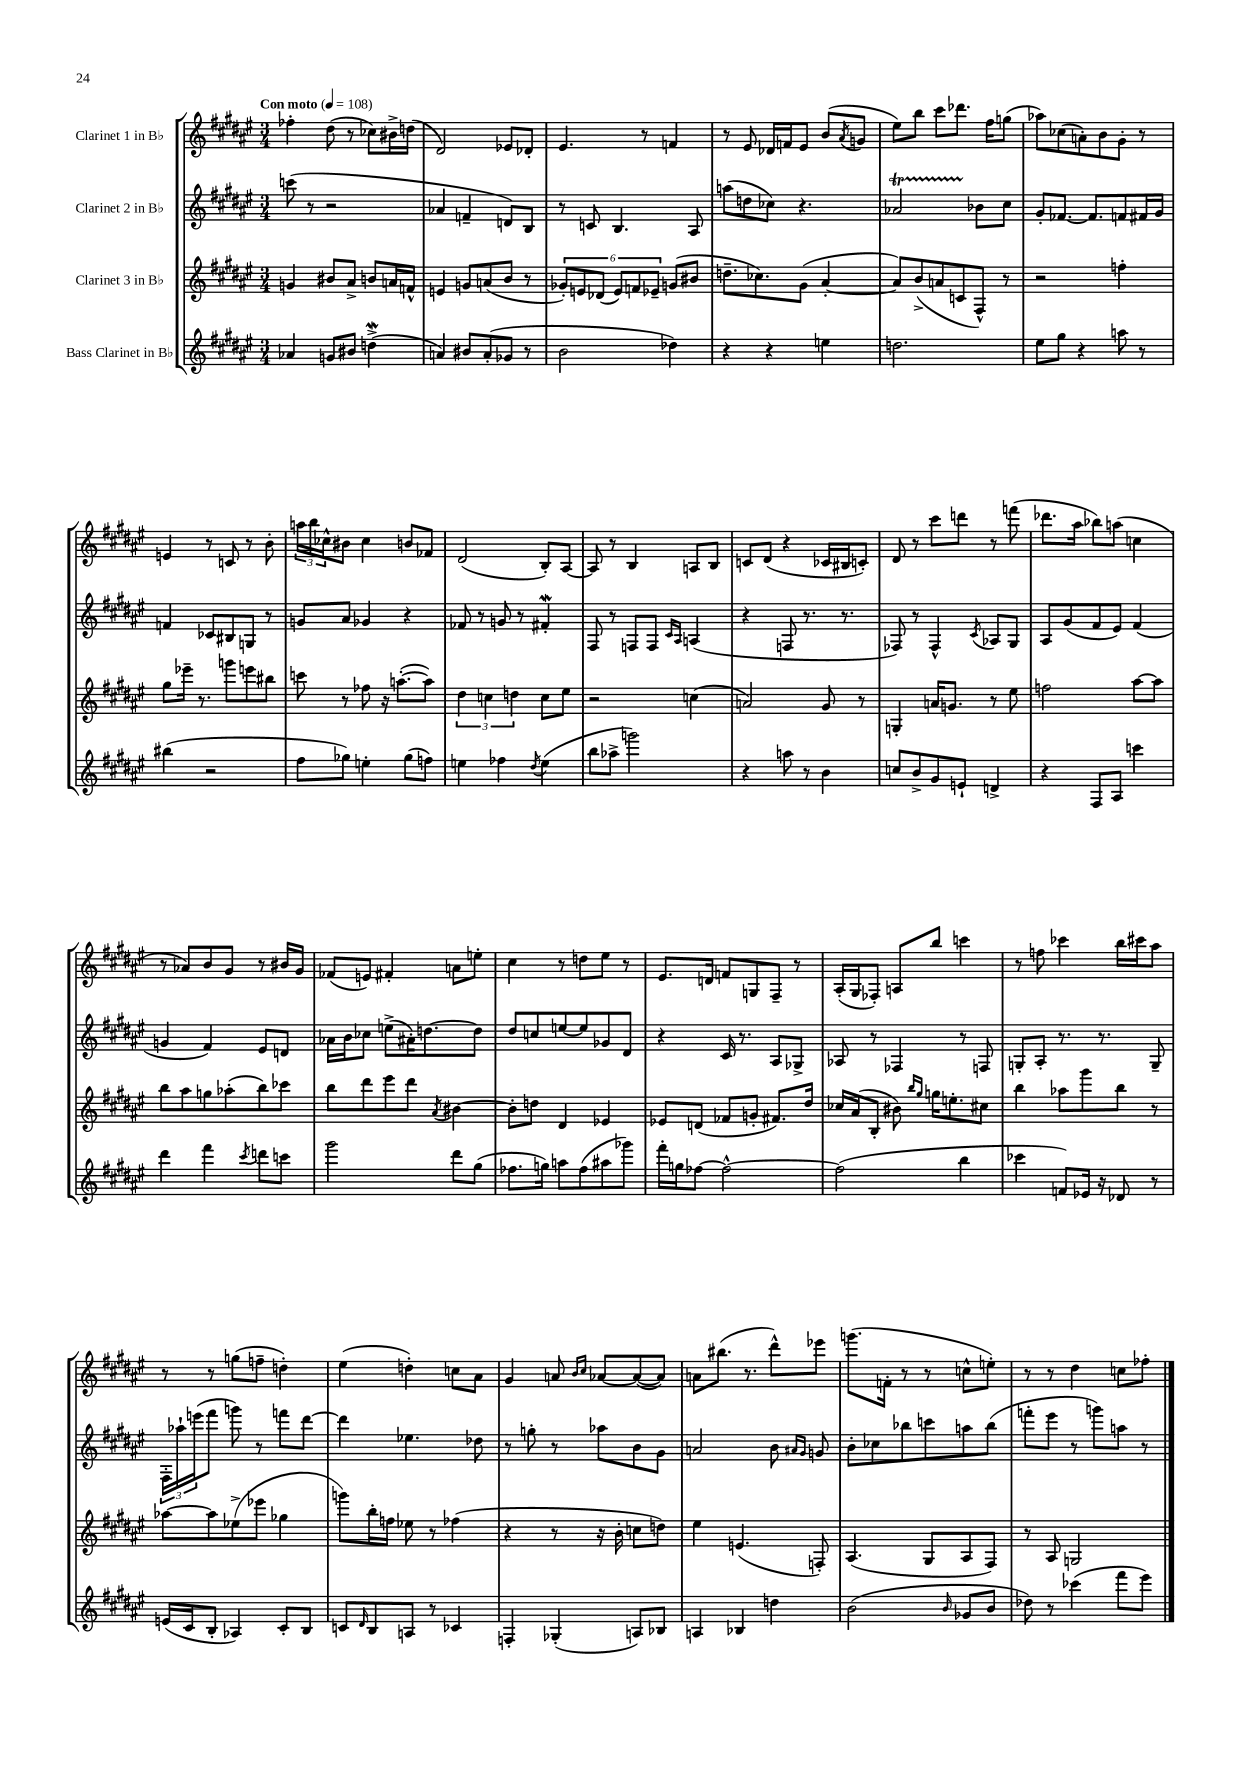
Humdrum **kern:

**kern	**kern	**kern	**kern
*staff4	*staff3	*staff2	*staff1
*clefG2	*clefG2	*clefG2	*clefG2
*k[f#c#g#d#a#e#]	*k[f#c#g#d#a#e#]	*k[f#c#g#d#a#e#]	*k[f#c#g#d#a#e#]
*M3/4	*M3/4	*M3/4	*M3/4
*MM108	*MM108	*MM108	*MM108
4a-	4g	(8ccc	4ff-'
.	.	8r	.
8g	8b#	2r	(8dd#
8b#	8a#^	.	8r
(4dd^	8b	.	8cc-)
.	16a	.	16b#^
.	16f^^	.	(16dd
=	=	=	=
4a)	4e	4a-	2d#)
8b#	8g	4f~	.
(8a'	(8a	.	.
8g-	8b	8d)	8e-
8r	8r	8B	8d-'
=	=	=	=
2b	12g-')	8r	4.e#
.	12e	.	.
.	.	8c	.
.	(12d-	.	.
.	12e)	4.B	.
.	12f	.	.
.	.	.	8r
.	12e-~	.	.
4dd-)	(8g	.	4f
.	8b#	8A#	.
=	=	=	=
4r	8.dd~	(8aa	8r
.	.	8dd	8e#
.	8.cc-)	.	.
4r	.	8cc-)	16d-
.	.	.	16f
.	(8g#	4.r	8e#
4ee	[4a#'	.	(8b
.	.	.	8qa#
.	.	.	8g
=	=	=	=
2.dd	8a#])	2a-	8ee#)
.	(8b^	.	8bb
.	8a	.	8ccc#
.	8c	.	8.ddd-
.	8F#^^)	8b-	.
.	.	.	16ff#
.	8r	8cc#	(8gg
=	=	=	=
8ee#	2r	8g#'	8aa-)
8gg#	.	[8.f-	(8cc-
4r	.	.	8a')
.	.	8.f-]	.
.	.	.	8b
8aa	4ff'	8f	8g#'
8r	.	16f#	8r
.	.	16g#	.
=	=	=	=
(4bb#	8gg#	4f	4e
.	16eee-~	.	.
.	8.r	.	.
2r	.	8c-	8r
.	8ggg	8B#	8c
.	8eee	8G	8r
.	8bb#	8r	8b'
=	=	=	=
8ff#	8ccc	8g	24aa
.	.	.	24bb
.	.	.	24cc-^^
8gg-)	8r	8a#	8b#
4ee'	8ff-	4g-	4cc-
.	16r	.	.
.	([8.aa'	.	.
(8gg-	.	4r	8b
8ff)	8aa])	.	8f-
=	=	=	=
4ee	6dd#	8f-	(2d#
.	.	8r	.
.	6cc	.	.
4ff-	.	8g	.
.	6dd	.	.
.	.	8r	.
8qdd#	.	.	.
(4ee	8cc	4f#'	8B')
.	8ee#	.	[8A#
=	=	=	=
8bb	2r	8F#	8A#]
8aa-^	.	8r	8r
2ggg)	.	8F	4B
.	.	8F	.
.	.	16qqc#	.
.	.	16qqA#	.
.	(4cc	(4A	8A
.	.	.	8B
=	=	=	=
4r	2a)	4r	8c
.	.	.	(8d#
8aa	.	8F	4r
8r	.	8.r	.
4b	8g#	.	16c-
.	.	8.r	16B#
.	8r	.	8c')
=	=	=	=
8cc	4G'	8F-)	8d#
8b^	.	8r	8r
8g#	16a	4F-^^	8ccc#
.	8.g	.	.
8e`	.	.	8ddd
.	.	8qc#	.
4d^	8r	8A-	8r
.	8ee#	8G#	(8fff
=	=	=	=
4r	2ff	8A#	8.ddd-
.	.	(8g#	.
.	.	.	16aa#
8F#	.	8f#	8bb-)
8A#	.	8e#)	(8aa
4ccc	[8aa#	(4f#	4cc
.	8aa#]	.	.
=	=	=	=
4ddd#	8bb	4g	8r
.	8aa#	.	8a-)
4fff#	8gg	4f#)	8b
.	(8aa-'	.	8g#
8qccc#	.	.	.
8ddd	8bb)	8e#	8r
8ccc	8ccc-	8d	16b#
.	.	.	16g#
=	=	=	=
2ggg#	8bb	16a-	(8f-
.	.	16b	.
.	8ddd#	8cc-	8e)
.	8eee#	(8ee^	4f#'
.	8ddd#	16a#')	.
.	.	[8.dd	.
.	8qa#	.	.
8ddd#	[4b#	.	8a
(8gg#	.	8dd]	8ee'
=	=	=	=
8.ff-	8b#']	8dd#	4cc#
.	8dd	8cc	.
16gg)	.	.	.
8aa	4d#	[8ee	8r
(8ff-	.	8ee]	8dd
8aa#	4e-	8g-	8ee#
8ggg-)	.	8d#	8r
=	=	=	=
16fff#'	8e-	4r	8.e#
16gg	.	.	.
[8ff-	(8d	.	.
.	.	.	16d
2ff-^^_	8f-	16c#	8f
.	.	8.r	.
.	8g'	.	8G
.	8.f#)	8A#	8F#~
.	.	8G-^	8r
.	16dd#	.	.
=	=	=	=
(2ff-]	16cc-	8A-	(16A#'
.	(16a#	.	16G#
.	8B'	8r	8F-')
.	8b#)	4F-	8A
.	16qqbb	.	.
.	16qqgg#	.	.
.	16gg	.	8bb
.	8.ee'	.	.
4bb	.	8r	4ccc
.	8cc#	8F	.
=	=	=	=
4ccc-	4bb	8G'	8r
.	.	8A#'	8ff
8f)	8aa-	8.r	4ccc-
16e-	8ggg#	.	.
16r	.	8.r	.
8d-	8bb	.	16bb
.	.	.	16ccc#
8r	8r	8G~	8aa#
=	=	=	=
(16e	[8aa-	24F#'	8r
.	.	24aa-`	.
16c#	.	.	.
.	.	(24eee	.
8B'	8aa-]	8fff#	8r
4A-)	(8ee-^	8ggg)	(8gg
.	8eee-	8r	8ff~
8c#'	4gg-	8fff	4dd')
8B	.	[8ddd#	.
=	=	=	=
8c	8ggg)	4ddd#]	(4ee#
16qqd#	.	.	.
8B	16bb'	.	.
.	16ff	.	.
8A	8ee-	4.ee-	4dd')
8r	8r	.	.
4c-	(4ff-	.	8cc
.	.	8dd-	8a#
=	=	=	=
4F'	4r	8r	4g#
.	.	8gg'	.
(4G-'	8r	8r	8a
.	.	.	16qqb
.	.	.	16qqcc#
.	16r	8aa-	[8a-
.	16b'	.	.
8A)	8cc	8b	(8a-_
8B-	8dd)	8g#	8a-])
=	=	=	=
4A	4ee#	2a	8a
.	.	.	(8.bb#
4B-	(4.e	.	.
.	.	.	8.r
4dd	.	8b	8ddd#^^)
.	.	16qqa#	.
.	.	16qqg#	.
.	8F')	8g	8eee-
=	=	=	=
(2b	(4.A#	8b'	(8.ggg
.	.	8cc-	.
.	.	.	16f'
.	.	8bb-	8r
.	8G#	8ccc	8r
16qqb	.	.	.
8g-	8A#	8aa	8cc^^
8b	8F#)	(8bb-	8ee')
=	=	=	=
8dd-)	8r	8fff'	8r
8r	8A#	8eee#	8r
(4ccc-	2G	8r	4dd#
.	.	8ggg)	.
8fff#	.	8aa	8cc
8eee#)	.	8r	8ff-'
==	==	==	==
*-	*-	*-	*-
